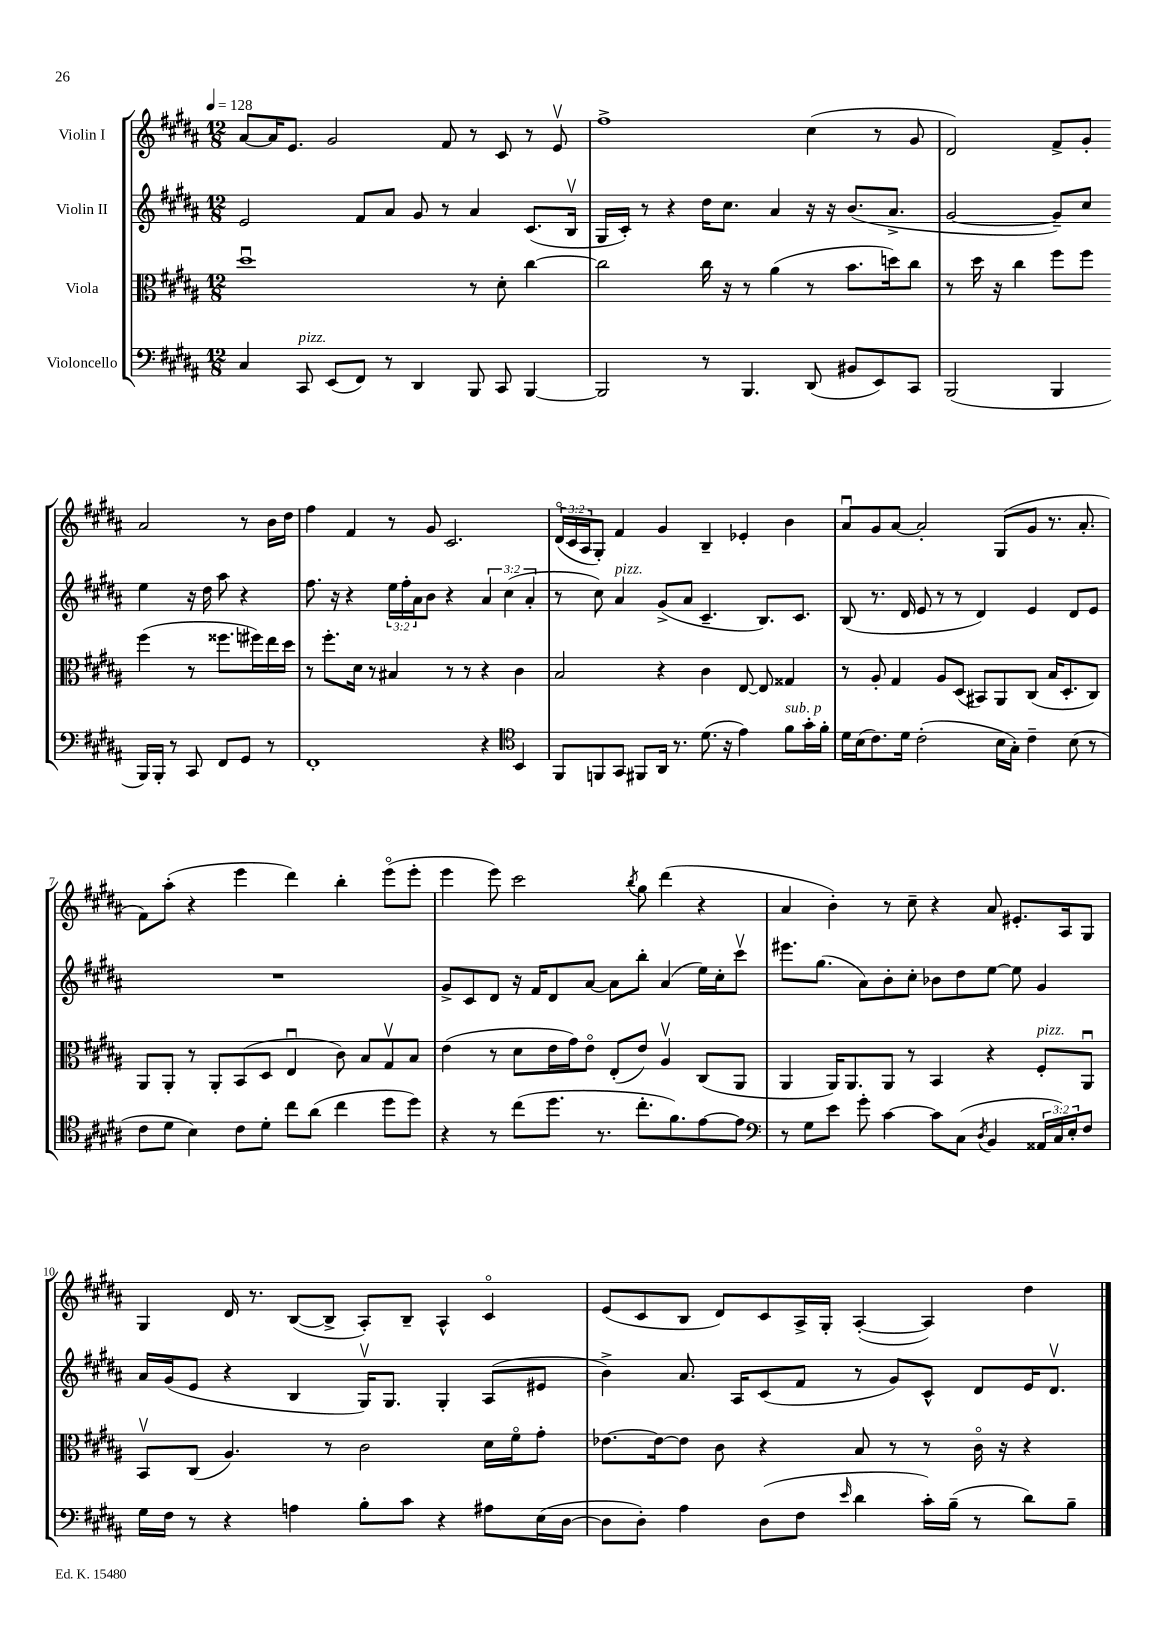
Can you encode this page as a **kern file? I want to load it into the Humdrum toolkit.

**kern	**kern	**kern	**kern
*staff4	*staff3	*staff2	*staff1
*clefF4	*clefC3	*clefG2	*clefG2
*k[f#c#g#d#a#]	*k[f#c#g#d#a#]	*k[f#c#g#d#a#]	*k[f#c#g#d#a#]
*M12/8	*M12/8	*M12/8	*M12/8
*MM128	*MM128	*MM128	*MM128
4C#	1dd#u	2e	[8a#
.	.	.	16a#]
.	.	.	8.e
8CC#	.	.	.
(8EE	.	.	2g#
8FF#)	.	8f#	.
8r	.	8a#	.
4DD#	.	8g#	.
.	.	8r	8f#
8BBB	8r	4a#	8r
8CC#	8d#'	.	8c#
[4BBB	[4cc#	(8.c#	8r
.	.	.	8ev
.	.	16Bv	.
=	=	=	=
2BBB]	2cc#]	16G#	1ff#^
.	.	16c#')	.
.	.	8r	.
.	.	4r	.
8r	16cc#	16dd#	.
.	16r	8.cc#	.
4.BBB	8r	.	.
.	(4a#	4a#	.
(8DD#	8r	16r	(4cc#
.	.	16r	.
8BB#	8.b	(8.b	.
8EE)	.	.	8r
.	16dd)	8.a#^	.
8CC#	8cc#	.	8g#
=	=	=	=
(2BBB	8r	[2g#	2d#)
.	16dd#	.	.
.	16r	.	.
.	4cc#	.	.
4BBB	8ff#	8g#~])	8f#^
.	8ff#	8cc#	8g#'
16BBB)	(4ff#	4ee	2a#
16BBB'	.	.	.
8r	.	.	.
8CC#	8r	16r	.
.	.	16dd#	.
8FF#	8.ff##	8aa#	.
8GG#	.	4r	8r
.	16ff#)	.	.
8r	16ee	.	16b
.	16dd#	.	16dd#
=	=	=	=
1FF#'	8r	8.ff#	4ff#
.	8.ff#'	.	.
.	.	16r	.
.	.	4r	4f#
.	16d#	.	.
.	8r	.	.
.	4B#	24ee	8r
.	.	24ff#'	.
.	.	24a#	.
.	.	8b	8g#
.	8r	4r	2.c#
.	8r	.	.
4r	4r	6a#	.
.	.	(6cc#	.
*clefC4	*	*	*
4BB	4c#	.	.
.	.	6a#'	.
=	=	=	=
8FF#	2B	8r	(24d#o
.	.	.	24c#
.	.	.	24A#
8FF	.	8cc#)	8G#')
8GG#	.	4a#	4f#
8FF#	.	.	.
16AA#	4r	(8g#^	4g#
8.r	.	.	.
.	.	8a#	.
(8.d#	4c#	4.c#~	4B~
16r	.	.	.
4e)	[8E	.	4e-'
.	8E]	8.B)	.
8f#	4G##	.	4b
.	.	8.c#	.
16g#'	.	.	.
16f#'	.	.	.
=	=	=	=
16d#	8r	(8B	8a#u
(16B	.	.	.
8.c#)	8A#'	8.r	8g#
.	4G#	.	[8a#
16d#	.	16d#	.
(2c#'	.	8e	2a#']
.	8A#	8r	.
.	(8D#	8r	.
.	8BB#)	4d#)	.
16B	8AA#	.	(8G#
16G#')	.	.	.
4c#~	(8C#	4e	8g#
.	16B	.	8.r
.	8.D#'	.	.
(8B	.	8d#	.
.	.	.	8.a#'
8r	8C#)	8e	.
=	=	=	=
8c#	8AA#	1.r	8f#)
8d#	8AA#'	.	(8aa#'
4B)	8r	.	4r
.	8AA#'	.	.
8c#	(8BB	.	4eee
8d#'	8D#	.	.
8cc#	4Eu	.	4ddd#)
(8a#	.	.	.
4cc#	8c#)	.	4bb'
.	8B	.	.
8dd#	8G#v	.	(8eeeo
8dd#)	8B	.	8eee'
=	=	=	=
4r	(4e	8g#^	4eee
.	.	8c#	.
8r	8r	8d#	8eee)
(8cc#	8d#	16r	2ccc#
.	.	16f#	.
8.dd#	16e	8d#	.
.	16g#)	.	.
.	8eo	[8a#	.
8.r	.	.	.
.	(8E'	8a#]	.
.	.	.	8qbb
8.cc#'	8e)	8bb'	8gg#
.	4A#v	(4a#	(4ddd#
8.f#)	.	.	.
[8e	(8C#	16ee)	4r
.	.	16cc#'	.
8e]	8AA#	8ccc#v	.
=	=	=	=
*clefF4	*	*	*
8r	4AA#	8.eee#	4a#
8G#	.	.	.
.	.	(8.gg#	.
8e	16AA#)	.	4b')
.	8.AA#	.	.
8g#'	.	8a#)	.
[4c#	8AA#	8b'	8r
.	8r	8cc#'	8cc#~
8c#]	4BB	8b-	4r
(8C#	.	8dd#	.
8qD#	.	.	.
4BB	4r	[8ee	8a#
.	.	8ee]	8.e#'
24AA##	8F#'	4g#	.
24C#)	.	.	.
.	.	.	16A#
24E'	.	.	.
8F#	8AA#u	.	8G#
=	=	=	=
16G#	8BBv	16a#	4G#
16F#	.	(16g#	.
8r	(8C#	8e	.
4r	4.A#)	4r	16d#
.	.	.	8.r
4A	.	4B	([8B
.	8r	.	8B^]
8B'	2c#	16G#v)	8A#')
.	.	8.G#	.
8c#	.	.	8B~
4r	.	4G#'	4A#^^
8A#	16d#	(8A#	4c#o
.	16f#o	.	.
(16E	8g#'	8e#	.
[16D#	.	.	.
=	=	=	=
8D#]	[8.e-	4b^)	(8e
8D#')	.	.	8c#
.	16e-_	.	.
4A#	8e-]	8.a#	8B
.	8c#	.	8d#)
.	.	16A#	.
(8D#	4r	(8c#	8c#
8F#	.	8f#	16A#^
.	.	.	16G#'
16qqe	.	.	.
4d#	8B	8r	([4A#'
.	8r	8g#)	.
16c#')	8r	8c#^^	4A#])
(16B~	.	.	.
8r	16c#o	8d#	.
.	16r	.	.
8d#)	4r	16e	4dd#
.	.	8.d#v	.
8B~	.	.	.
==	==	==	==
*-	*-	*-	*-
